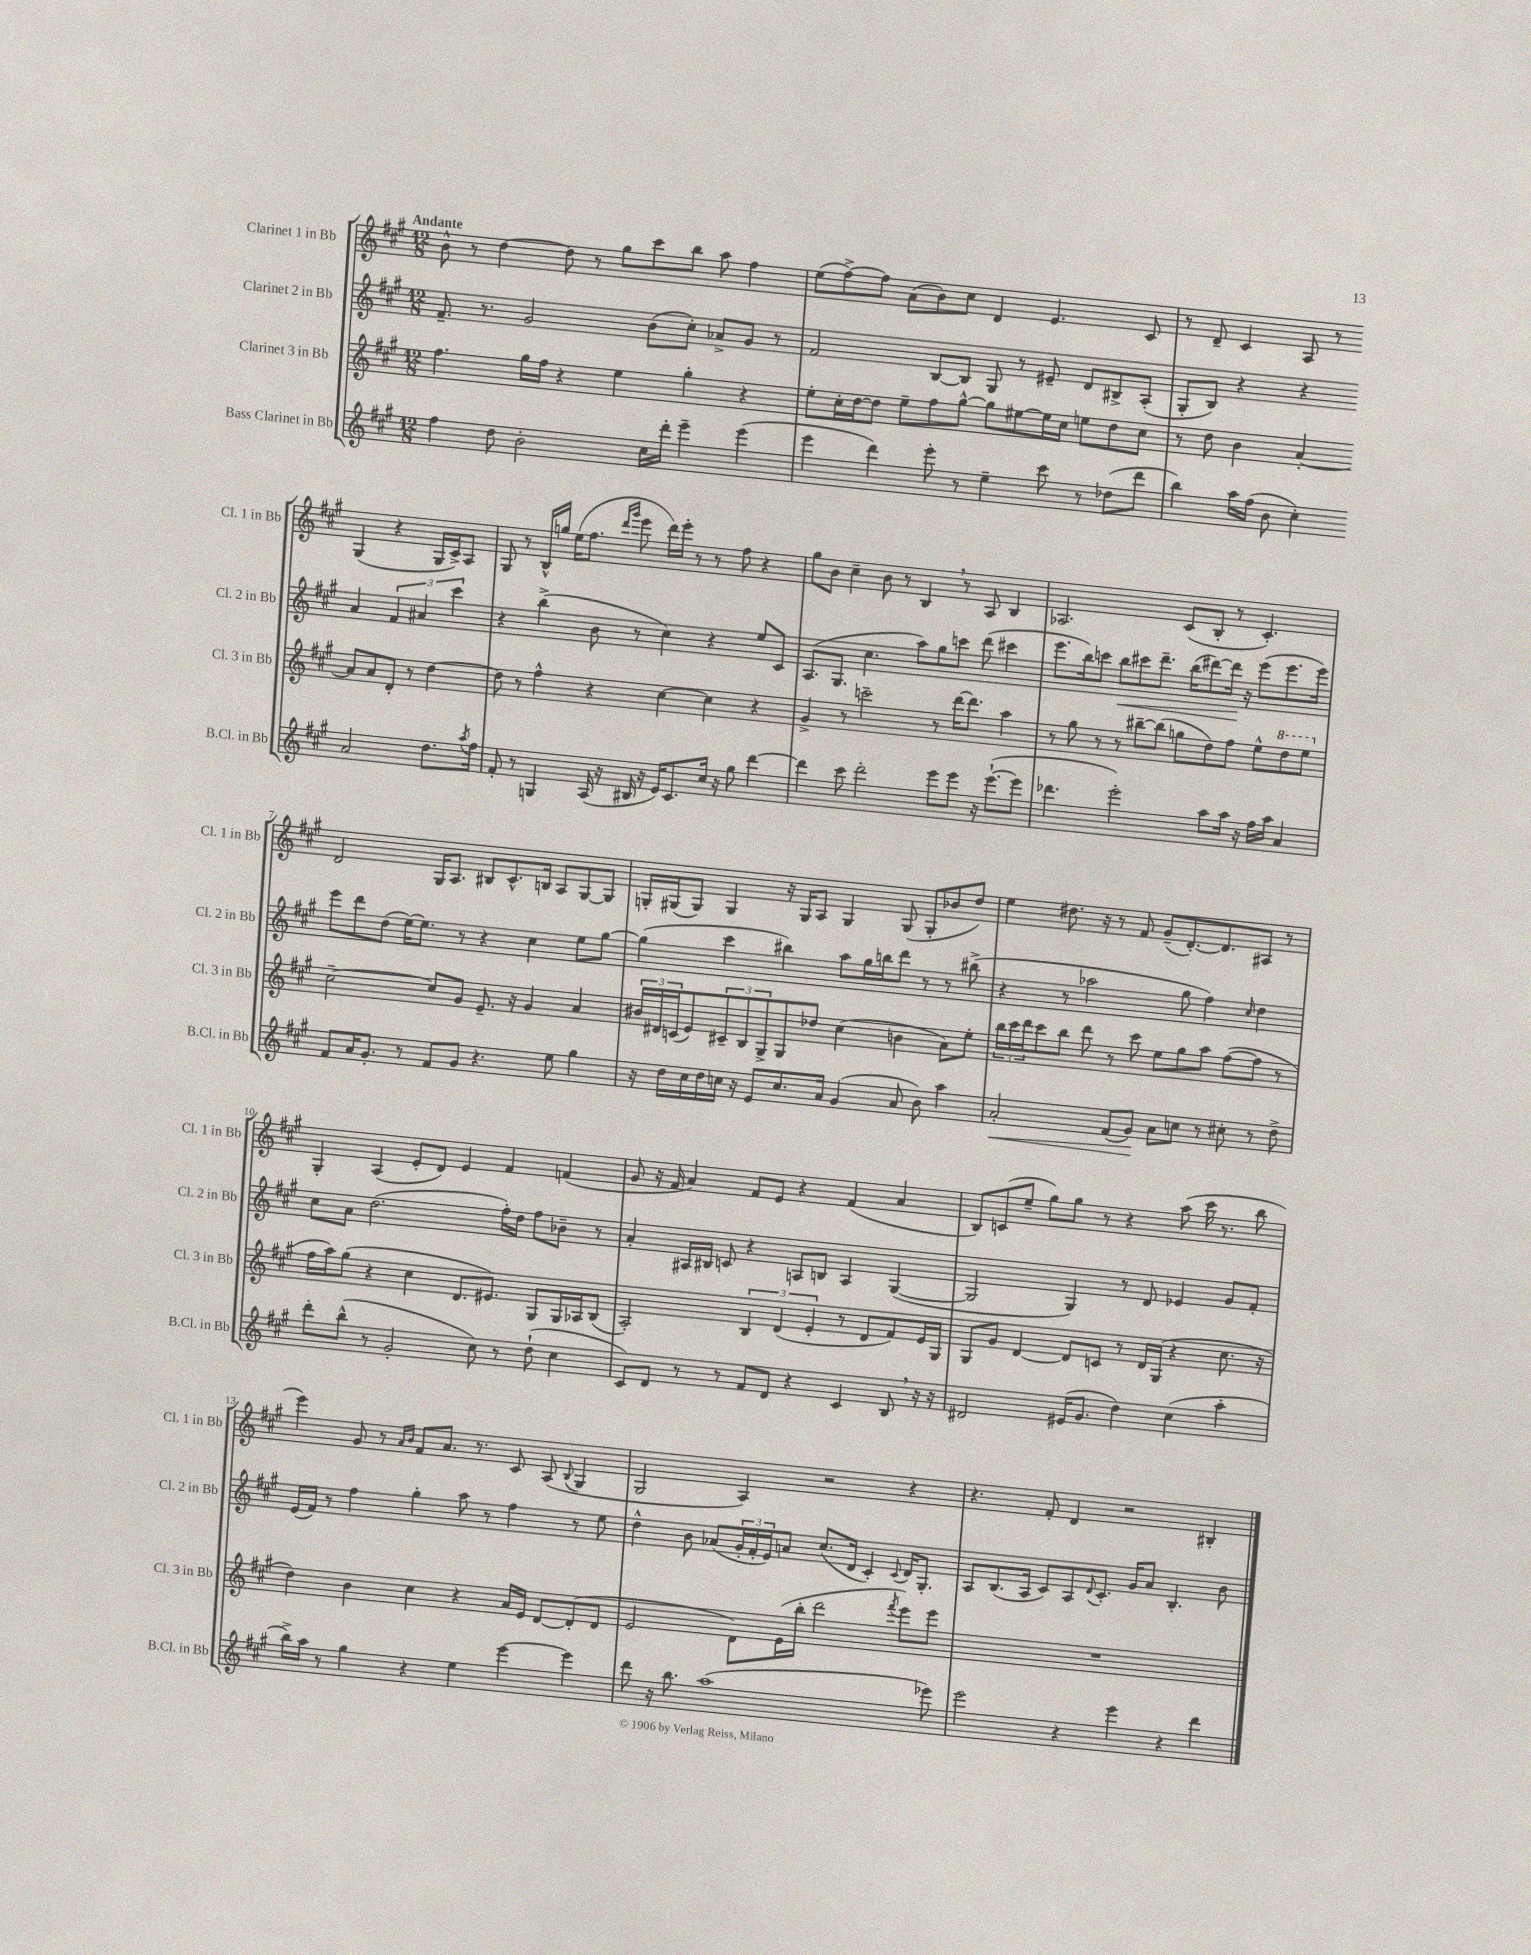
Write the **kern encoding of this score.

**kern	**dynam	**kern	**kern	**dynam	**kern
*part4	*part4	*part3	*part2	*part2	*part1
*staff4	*staff4	*staff3	*staff2	*staff2	*staff1
*I"Bass Clarinet in Bb	*	*I"Clarinet 3 in Bb	*I"Clarinet 2 in Bb	*	*I"Clarinet 1 in Bb
*I'B.Cl. in Bb	*	*I'Cl. 3 in Bb	*I'Cl. 2 in Bb	*	*I'Cl. 1 in Bb
*clefG2	*	*clefG2	*clefG2	*	*clefG2
*k[f#c#g#]	*	*k[f#c#g#]	*k[f#c#g#]	*	*k[f#c#g#]
*M12/8	*	*M12/8	*M12/8	*	*M12/8
=1	=1	=1	=1	=1	=1
!	!	!	!	!	!LO:TX:a:B:t=Andante
4ff#\	.	4.ff#\	8.f#~/	.	8b^^\
.	.	.	.	.	8r
.	.	.	8.r	.	.
8dd\	.	.	.	.	[4dd\
2b'\	.	16gg#\LL	2g#/	.	.
.	.	16ff#\JJ	.	.	.
.	.	4r	.	.	8dd\]
.	.	.	.	.	8r
.	.	4ee\	.	.	8gg#\L
16cc#\LL	.	.	(8b\L	.	8ccc#\
16ddd'\JJ	.	.	.	.	.
4eee~\	.	4gg#'\	8cc#'\J)	.	8bb\J
.	.	.	8a-X^/L	.	8aa\
(4eee\	.	4r	8g#/J	.	4ff#\
.	.	.	8r	.	.
=2	=2	=2	=2	=2	=2
4eee\	.	8ee'\L	2f#/	.	(8ee\L
.	.	16cc#'\L	.	.	[8ff#^\)
.	.	[16dd\J	.	.	.
4ddd\)	.	8dd\J]	.	.	8ff#\J]
.	.	8ee~\L	.	.	(8a\L
8eee'\	.	8ff#\	[8B/L	.	8b\)
8r	.	[8gg#^^\J	8B/J]	.	8cc#\J
4ee~\	.	8gg#\L]	8G#/	.	4d/
.	.	[8ee#X\	8r	.	.
8ccc#\	.	16ee#\L]	8e#X~/	.	4.e/
.	.	16cc#\JJ	.	.	.
8r	.	8een\L	8d/L	.	.
(8dd-X\L	.	8dd\	8B#X^/	.	.
8ddd\J	.	8cc#\J	(8A'/J	.	8c#/
=3	=3	=3	=3	=3	=3
4bb\)	.	8r	8G#'/L	.	8r
.	.	8dd\	8B/J)	.	8d~/
16aa\LL	.	4b\	4r	.	4c#/
(16ff#\JJ	.	.	.	.	.
8b\	.	.	.	.	.
4cc#'\)	.	[4a'/	4r	.	8A/
.	.	.	.	.	8r
2a/	.	8a/L]	4a/	.	(4G#/
.	.	8a/	.	.	.
.	.	8d'/J	6f#/	.	4r
.	.	8r	.	.	.
.	.	.	6a#X/	.	.
8.dd\L	.	[4dd\	.	.	16G#/LL
.	.	.	.	.	16c#^/J)
.	.	.	6ccc#\	.	.
.	.	.	.	.	8A/J
8qaa/	.	.	.	.	.
16ff#\Jk	.	.	.	.	.
!!LO:LB:g=z
=4	=4	=4	=4	=4	=4
8f#'/	.	8dd\]	4r	.	8G#/
8r	.	8r	.	.	8r
4Gn/	.	4ff#^^\	(4bb^\	.	16B^^/LL
.	.	.	.	.	16ggn/JJ
.	.	.	.	.	(16ee\KL
.	.	.	.	.	8.ff#\J
(16A/	.	4r	8b\	.	.
16r	.	.	.	.	.
.	.	.	.	.	16qqddd/LL
.	.	.	.	.	16qqggg#/JJ
16B#X/	.	.	8r	.	8eee\
16r	.	.	.	.	.
16e/KL)	.	[4cc#\	4cc#\)	.	16ddd\LL)
8.c#/	.	.	.	.	16eee'\JJ
.	.	.	.	.	8r
16cc#/Jk	.	4cc#\]	4r	.	8r
16r	.	.	.	.	.
8gg#\	.	.	.	.	8ff#\
[4ddd\	.	4r	8ee/L	.	4r
.	.	.	8c#/J	.	.
=5	=5	=5	=5	=5	=5
4ddd\]	.	4g#^/	(8.A/L	.	8gg#\L
.	.	.	.	.	8b\J
.	.	.	8.G#/J	.	.
8ccc#\	.	8r	.	.	4cc#~\
2ddd'\	.	2cccn~\	4.cc#\	.	.
.	.	.	.	.	8b\
.	.	.	.	.	8r
.	.	.	8aa\L)	.	4B,/
8eee\L	.	8r	8gg#\	.	.
8eee\J	.	[16ddd\KL	8cccn\J	.	8r
.	.	8.ddd\J]	.	.	.
16r	.	.	(8ddd\	.	8A/
([8.eee`\L	.	.	.	.	.
.	.	4aa\	4ccc#X\	.	4B/
8eee\J]	.	.	.	.	.
=6	=6	=6	=6	=6	=6
4.ddd-X\	.	8r	8.eee\L	.	2.A-X/
.	.	8gg#\	.	.	.
.	.	.	16bb\k)	.	.
.	.	8r	8cccn\J	.	.
!	!	!	!	!LO:HP:b	!
2eee'\)	.	8r	8bb\L	<	.
.	.	[8bb#X~\L	8ccc#X\	.	.
.	.	(8bb#\J]	8.ddd~\J	.	.
.	.	8ggn\L	.	.	(8c#/L
.	.	.	(16bb\KL	.	.
8aa\L	.	8dd\)	[8ddd#X\)	.	8B'/J
16aa\Jk	.	8ff#\J	16ddd#\Jk]	.	8r
16r	.	.	16r	[	.
16ff#\LL	.	8ee^^\L	(8eee\L	.	4.c#'/)
16aa\JJ	.	.	.	.	.
*	*	*8va	*	*	*
4a/	.	8ddd\	8.eee\	.	.
.	.	8eee\J	.	.	.
.	.	.	16eee\Jk)	.	.
!!LO:LB:g=z
=7	=7	=7	=7	=7	=7
*	*	*X8va	*	*	*
8f#/L	.	[2cc#~\	8eee\L	.	2d/
16a/K	.	.	8ddd\	.	.
8.g#'/J	.	.	.	.	.
.	.	.	(8dd\J	.	.
8r	.	.	[16ee\KL)	.	.
.	.	.	8.ee\J]	.	.
8f#/L	.	8cc#/L]	.	.	16G#/KL
.	.	.	.	.	8.A/J
8g#/J	.	8g#/J	8r	.	.
4.r	.	8.e~/	4r	.	8B#X/L
.	.	.	.	.	8.c#^^/
.	.	16r	.	.	.
.	.	4g#/	4cc#\	.	.
.	.	.	.	.	16Bn/Jk
8ee\	.	.	.	.	8A/L
4gg#\	.	4a/	8ee\L	.	[8G#/
.	.	.	[8gg#\J	.	8G#/J]
=8	=8	=8	=8	=8	=8
16r	.	24b#X/LL	(4gg#\]	.	16Gn'/LL
.	.	24d#X/	.	.	.
16dd\LL	.	.	.	.	(16G#X/J
.	.	(24cn/J	.	.	.
16cc#\	.	8e/)	.	.	8G#/J)
16dd\	.	.	.	.	.
16ccn\JJ	.	12c#X~/	4ccc#\	.	4G#/
16r	.	.	.	.	.
.	.	12B/	.	.	.
8e/L	.	.	.	.	.
.	.	12G#^/	.	.	.
8.cc/	.	8G#/	4bb#X\)	.	16r
.	.	.	.	.	16G#/KL
.	.	8dd-X/J	.	.	8A/J
16a/Jk	.	.	.	.	.
(4g#/	.	(4cc#\	8aa\L	.	4G#/
.	.	.	16gg#\L	.	.
.	.	.	16bbn\J	.	.
8a/	.	4bn\	8ddd\J	.	(8G#/
8b\)	.	.	8r	.	8G#'/L
4aa\	.	8a\L)	8r	.	8b-X/
.	.	8ee'\J	(8bb#X^\	.	8dd/J)
=9	=9	=9	=9	=9	=9
!	!LO:HP:b	!	!	!	!
2a'/	<	24bb\LL	4r	.	4ee\
.	.	24ccc#\	.	.	.
.	.	24ddd\J	.	.	.
.	.	8ccc#\	.	.	.
.	.	8bb\J	8r	.	8.dd#X\
.	.	8ddd\	2aa-X\	.	.
.	.	.	.	.	16r
(8f#/L	.	8r	.	.	8r
8g#/J)	.	8ccc#\	.	.	8f#/
8a\L	[	8ee\L	.	.	(8g#~/L
8ccn\J	.	8gg#\	8gg#\	.	[8.d'/)
8r	.	8aa\J	4ff#\)	.	.
.	.	.	.	.	8.d/]
8cc#X'\	.	([8ff#\L	.	.	.
.	.	.	16qqcc#/	.	.
8r	.	8ff#\J]	4dd\	.	8A#X/J
8dd^\	.	8r	.	.	8r
!!LO:LB:g=z
=10	=10	=10	=10	=10	=10
8ddd'\L	.	16ff#\LL	8cc#\L	.	4G#'/
.	.	16aa\J)	.	.	.
(8bb^^\J	.	(8gg#\J	8a\J	.	.
8r	.	4r	(2.dd\	.	(4A/
2g#'/	.	.	.	.	.
.	.	4cc#\	.	.	8e'/L
.	.	.	.	.	8d/J)
.	.	8.d/L	.	.	4e/
8cc#\)	.	.	.	.	.
.	.	8.e#X/J)	.	.	.
8r	.	.	16ff#'\LL)	.	4f#/
.	.	.	16dd\JJ	.	.
(8dd`\	.	8G#/L	8ff#\L	.	.
4cc#\	.	16G#/L	8b-X~\J	.	(4fn/
.	.	16A-X/J	.	.	.
.	.	(8B/J	8r	.	.
=11	=11	=11	=11	=11	=11
8c#/L)	.	2A'/)	4a'/	.	8g#/
8d/J	.	.	.	.	16r
.	.	.	.	.	16f#/
8r	.	.	16A#X/LL	.	4a/)
.	.	.	16B#X/JJ	.	.
8r	.	.	8cn/	.	.
8f#/L	.	6B/	4r	.	8f#/L
8d/J	.	.	.	.	8e/J
.	.	(6d/	.	.	.
4r	.	.	8An/L	.	4r
.	.	6e'/	.	.	.
.	.	.	8Bn/J	.	.
4c#/	.	8r	4A/	.	(4f#/
.	.	8d/L	.	.	.
8B,/	.	8f#/)	([4G#/	.	4a/
16r	.	16e/L	.	.	.
16r	.	16G#/JJ	.	.	.
=12	=12	=12	=12	=12	=12
2d#X/	.	8G#/L	2G#/]	.	8B/L)
.	.	8g#/J	.	.	(8cn/
.	.	[4d/	.	.	8ee~/J
.	.	.	.	.	8gg#\L)
(16e#X/KL	.	8d/L]	4G#/)	.	8gg#\J
8.g#/J	.	.	.	.	.
.	.	8cn/J	.	.	8r
4dd\)	.	8r	8r	.	4r
.	.	16d/LL	8d/	.	.
.	.	(16G#/JJ	.	.	.
(4cc#\	.	4r	4e-X/	.	(8aa\
.	.	.	.	.	16ccc#\
.	.	.	.	.	8.r
4aa'\	.	8.cc#\	8g#/L	.	.
.	.	.	8f#'/J	.	8bb\
.	.	16r	.	.	.
!!LO:LB:g=z
=13	=13	=13	=13	=13	=13
16bb^\LL)	.	4dd\)	(16e/LL	.	4eee\)
16aa\JJ	.	.	16f#/JJ)	.	.
8r	.	.	8r	.	.
4gg#\	.	4b\	4ff#\	.	8g#/
.	.	.	.	.	8r
.	.	.	.	.	16qqa/LL
.	.	.	.	.	16qqb/JJ
4r	.	4cc#\	4gg#'\	.	8f#/L
.	.	.	.	.	8.a/J
4ee\	.	4r	8aa\	.	.
.	.	.	.	.	8.r
.	.	.	8r	.	.
[4eee\	.	16a/LL	4ff#\	.	8c#/
.	.	16e/JJ	.	.	.
.	.	[8d/L	.	.	(8A/
.	.	.	.	.	8qqB/
4eee\]	.	(8d'/]	8r	.	4G#/
.	.	8d/J	8ee\	.	.
=14	=14	=14	=14	=14	=14
8ddd\	.	2e/	4dd^^\	.	2G#/
16r	.	.	.	.	.
8.bb\	.	.	.	.	.
.	.	.	8b\	.	.
(1aa	.	.	(8a-X/L	.	.
.	.	8d\L)	24g#'/L	.	4A/)
.	.	.	24f#'/	.	.
.	.	.	24e/J)	.	.
.	.	(16e\L	8an/J	.	.
.	.	16bb'\JJ	.	.	.
.	.	2ddd\	(8.cc#/L	.	2r
.	.	.	16d/Jk	.	.
.	.	.	4c#'/)	.	.
.	.	8qfff#/	8qqc#/	.	.
.	.	8eee\L)	16d/KL	.	4r
.	.	.	8.G#'/J	.	.
8eee-X\)	.	8eee\J	.	.	.
=15	=15	=15	=15	=15	=15
2eee\	.	1.r	8A/L	.	4.r
.	.	.	(8.B/	.	.
.	.	.	16A/Jk	.	.
.	.	.	8c#/L)	.	8f#'/
4r	.	.	8A/	.	4d/
.	.	.	8qqd/	.	.
.	.	.	8.c#'/J	.	.
4eee\	.	.	.	.	2r
.	.	.	16g#/KL	.	.
.	.	.	8a/J	.	.
4r	.	.	4.B'/	.	.
4ddd\	.	.	.	.	4B#X'/
.	.	.	8b\	.	.
==	==	==	==	==	==
*-	*-	*-	*-	*-	*-
